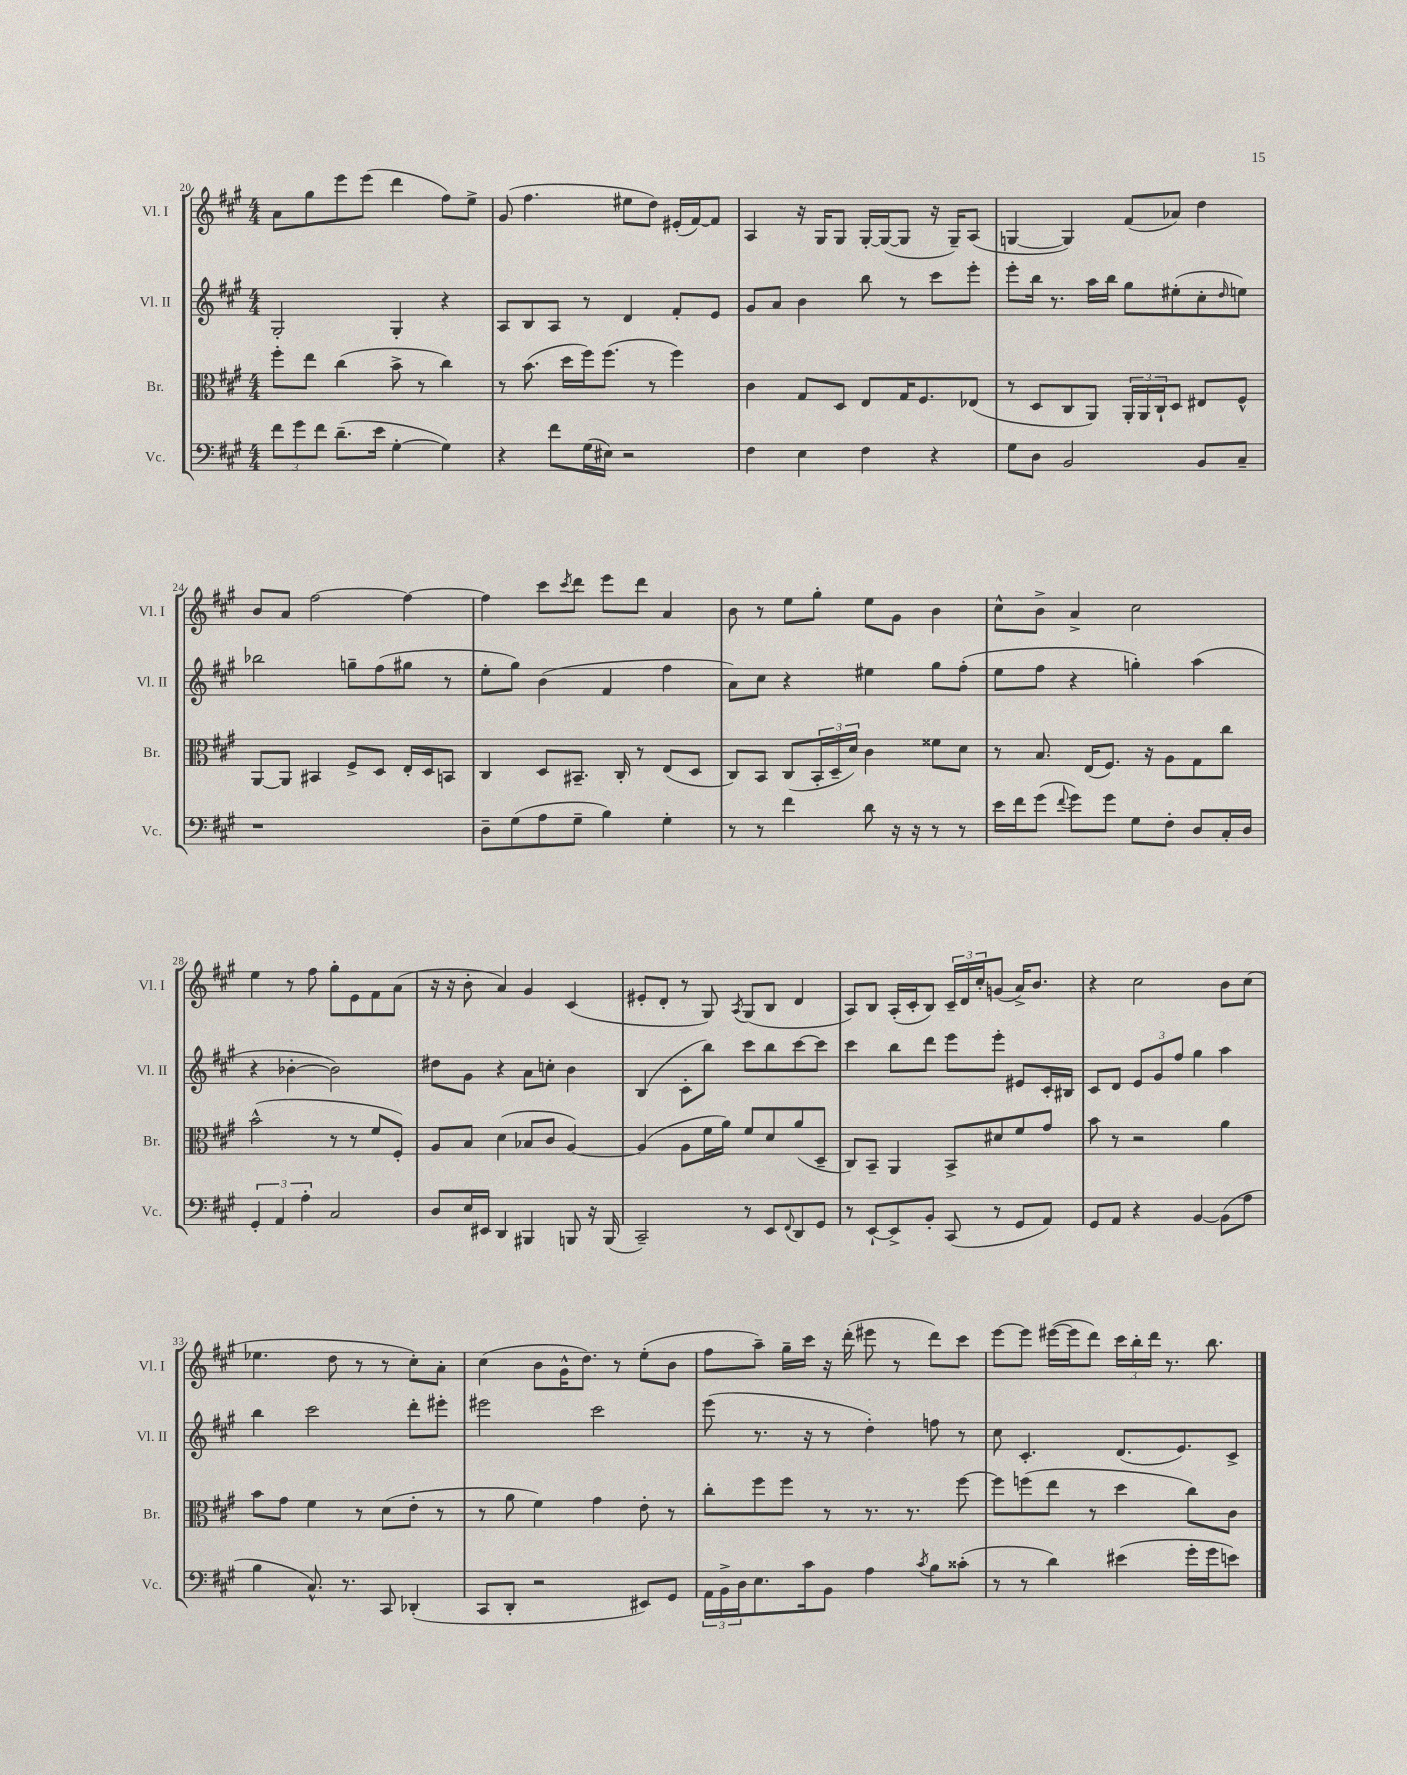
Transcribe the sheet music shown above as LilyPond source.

<<
\new StaffGroup <<
\new Staff = "s0" \with { instrumentName = "Vl. I" shortInstrumentName = "Vl. I" } {
    \clef treble \key a \major \numericTimeSignature \time 4/4
    a'8 gis''8 e'''8 e'''8( d'''4 fis''8) e''8-> |
    gis'8( fis''4. eis''8 d''8) eis'16-.( fis'16~) fis'8 |
    a4 r16 gis16 gis8 gis16~-. gis16~( gis8 r16 gis16--) a8( |
    g4~ g4) fis'8( aes'8) d''4 |
    b'8 a'8 fis''2~ fis''4~ |
    fis''4 cis'''8 \acciaccatura { cis'''8 } d'''8 e'''8 d'''8 a'4 |
    b'8 r8 e''8 gis''8-. e''8 gis'8 b'4 |
    cis''8-^ b'8-> a'4-> cis''2 |
    e''4 r8 fis''8 gis''8-. e'8 fis'8 a'8( |
    r16 r16 b'8-. a'4) gis'4 cis'4( |
    eis'8-. d'8-. r8 gis8) \acciaccatura { a8 } gis8( b8 d'4 |
    a8) b8 a16-.( cis'16-. b8) \tuplet 3/2 { cis'16-- d'16 cis''16-. } g'8( a'16->) b'8. |
    r4 cis''2 b'8 cis''8( |
    ees''4. d''8 r8 r8 cis''8-.) a'8-. |
    cis''4( b'8 gis'16-^ d''8.) r8 e''8-.( b'8 |
    fis''8 a''8--) gis''16-- cis'''16 r16 d'''16-.( eis'''8 r8 d'''8) cis'''8 |
    e'''8~ e'''8 eis'''16~( eis'''16 d'''8) \tuplet 3/2 { cis'''16 b''16-. d'''16 } r8. b''8. \bar "|." |
}
\new Staff = "s1" \with { instrumentName = "Vl. II" shortInstrumentName = "Vl. II" } {
    \clef treble \key a \major \numericTimeSignature \time 4/4
    gis2-. gis4-. r4 |
    a8 b8 a8 r8 d'4 fis'8-. e'8 |
    gis'8 a'8 b'4 b''8 r8 cis'''8 e'''8-. |
    e'''8-. b''16 r8. a''16 b''16 gis''8 eis''8-.( cis''8-. \grace { d''16 } e''8) |
    bes''2 g''8-- fis''8( gis''8 r8 |
    e''8-. gis''8) b'4( fis'4 fis''4 |
    a'8) cis''8 r4 eis''4 gis''8 fis''8-.( |
    e''8 fis''8 r4 g''4-.) a''4( |
    r4 bes'4~-. bes'2) |
    dis''8 gis'8 r4 a'8 c''8-. b'4 |
    b4( cis'8-. b''8) cis'''8 b''8 cis'''8~ cis'''8 |
    cis'''4 b''8 d'''8 e'''8 e'''8-. eis'8 cis'16-. bis16 |
    cis'8 d'8 \tuplet 3/2 { e'8 gis'8 fis''8 } gis''4 a''4 |
    b''4 cis'''2 d'''8-. eis'''8-. |
    eis'''2 cis'''2 |
    e'''8( r8. r16 r8 d''4-.) f''8 r8 |
    cis''8 cis'4.-. d'8.( e'8.) cis'8-> \bar "|." |
}
\new Staff = "s2" \with { instrumentName = "Br." shortInstrumentName = "Br." } {
    \clef alto \key a \major \numericTimeSignature \time 4/4
    fis''8-. e''8 cis''4( b'8-> r8 cis''4) |
    r8 b'8.( d''16 fis''16) fis''8.( r8 fis''4) |
    cis'4 gis8 d8 e8 gis16 fis8. ees8( |
    r8 d8 cis8 a,8) \tuplet 3/2 { a,16-. a,16 cis16-! } d8 eis8 fis8-^ |
    a,8~ a,8 bis,4 fis8-> d8 e16-. d16 b,8 |
    cis4 d8 bis,8.-- cis16-. r8 e8( d8 |
    cis8) b,8 cis8( \tuplet 3/2 { b,16-. d16-- d'16) } cis'4 fisis'8 d'8 |
    r8 b8. e16( fis8.) r16 a8 gis8 cis''8 |
    b'2-^( r8 r8 fis'8 fis8-.) |
    a8 b8 d'4( bes8 cis'8 a4~) |
    a4( a8 fis'16 a'16) fis'8 d'8 a'8( d8-- |
    cis8) b,8-- a,4 b,8-> dis'8 fis'8 gis'8 |
    b'8 r8 r2 a'4 |
    b'8 gis'8 fis'4 r8 d'8( e'8-. r8 |
    r8 a'8 fis'4) gis'4 e'8-. r8 |
    cis''8-. fis''8 fis''8 r8 r8. r8. fis''8~ |
    fis''8 f''8( e''8 r8 d''4 cis''8) cis'8 \bar "|." |
}
\new Staff = "s3" \with { instrumentName = "Vc." shortInstrumentName = "Vc." } {
    \clef bass \key a \major \numericTimeSignature \time 4/4
    \tuplet 3/2 { fis'8 gis'8 fis'8 } d'8.--( e'16 gis4~-. gis4) |
    r4 fis'8 gis16( eis16) r2 |
    fis4 e4 fis4 r4 |
    gis8 d8 b,2 b,8 cis8-- |
    r1 |
    d8-- gis8( a8 gis8-- b4) gis4-. |
    r8 r8 fis'4 d'8 r16 r16 r8 r8 |
    e'16 fis'16 gis'8( \appoggiatura { fis'8 } gis'8) gis'8 gis8 fis8-. d8 cis16-. d16 |
    \tuplet 3/2 { gis,4-. a,4 a4-. } cis2 |
    d8 e16 eis,16 d,4 bis,,4 b,,8 r16 b,,16( |
    cis,2--) r8 e,8 \appoggiatura { fis,8 } d,8 gis,8 |
    r8 e,8~-! e,8-> b,8-. cis,8( r8 gis,8 a,8) |
    gis,8 a,8 r4 b,4~ b,8( a8 |
    b4 cis8.-^) r8. cis,8 des,4-.( |
    cis,8 d,8-. r2 eis,8) gis,8 |
    \tuplet 3/2 { a,16 b,16-> d16 } e8. cis'16 b,8 a4 \acciaccatura { cis'8 } b8 cisis'8-.( |
    r8 r8 d'4) eis'4( gis'16-. gis'16 e'8) \bar "|." |
}
>>
>>
\layout { \context { \Score currentBarNumber = #20 } }
